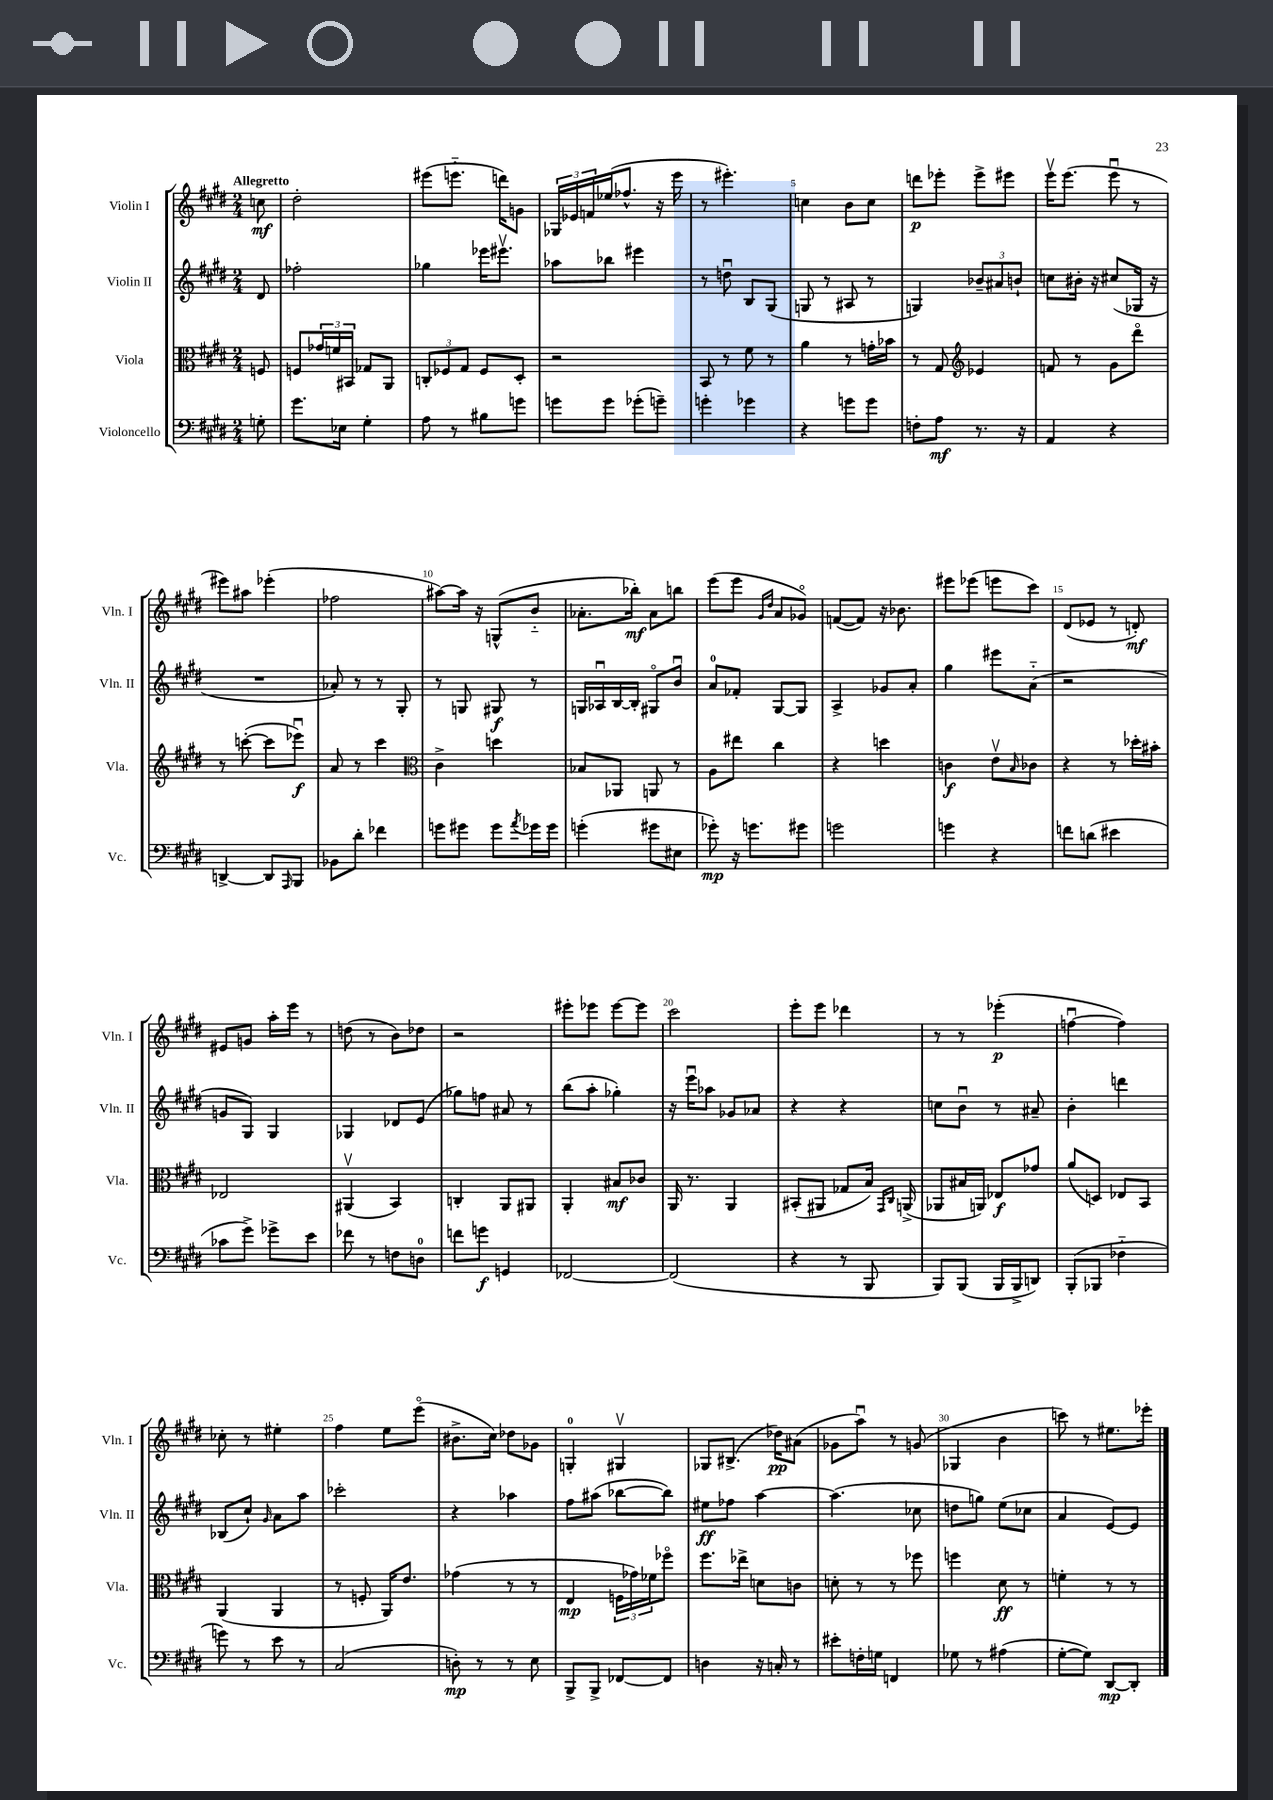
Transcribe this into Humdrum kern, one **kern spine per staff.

**kern	**dynam	**kern	**dynam	**kern	**dynam	**kern	**dynam
*part4	*part4	*part3	*part3	*part2	*part2	*part1	*part1
*staff4	*staff4	*staff3	*staff3	*staff2	*staff2	*staff1	*staff1
*I"Violoncello	*	*I"Viola	*	*I"Violin II	*	*I"Violin I	*
*I'Vc.	*	*I'Vla.	*	*I'Vln. II	*	*I'Vln. I	*
*clefF4	*	*clefC3	*	*clefG2	*	*clefG2	*
*k[f#c#g#d#]	*	*k[f#c#g#d#]	*	*k[f#c#g#d#]	*	*k[f#c#g#d#]	*
*M2/4	*	*M2/4	*	*M2/4	*	*M2/4	*
=	=	=	=	=	=	=	=
!	!	!	!	!	!	!LO:TX:a:B:t=Allegretto	!
8Gn'\	.	8Fn/	.	8d#/	.	8ccn\	mf
=1	=1	=1	=1	=1	=1	=1	=1
8.g#\L	.	8Fn/L	.	2ff-X'\	.	2dd#'\	.
.	.	24g-X/L	.	.	.	.	.
.	.	24fn/	.	.	.	.	.
16E-X\Jk	.	.	.	.	.	.	.
.	.	24BB#X/JJ	.	.	.	.	.
4G#'\	.	8G-X/L	.	.	.	.	.
.	.	8AA/J	.	.	.	.	.
=2	=2	=2	=2	=2	=2	=2	=2
8A\	.	12Cn'/L	.	4gg-X\	.	(8eee#X\L	.
.	.	12F-X/	.	.	.	.	.
8r	.	.	.	.	.	8.eeen\J	.
.	.	12G#/J	.	.	.	.	.
8B#X\L	.	8F-/L	.	16eee-X\KL	.	.	.
.	.	.	.	8.eee#Xv\J	.	16dddn\KL)	.
8gn\J	.	8D#'/J	.	.	.	8gn\J	.
=3	=3	=3	=3	=3	=3	=3	=3
8gn\L	.	2r	.	8aa-X\L	.	24G-X/LL	.
.	.	.	.	.	.	24e-X/	.
.	.	.	.	.	.	24fn/	.
8g\J	.	.	.	8bb-X\J	.	(16ee-X/J	.
.	.	.	.	.	.	8.ff-X^^/J	.
(8g-X'\L	.	.	.	4eee#X\	.	.	.
8gn~\J)	.	.	.	.	.	16r	.
.	.	.	.	.	.	16eee\	.
=4	=4	=4	=4	=4	=4	=4	=4
4gn'\	.	8BB/	.	8r	.	8r	.
.	.	8r	.	8ddnu\	.	4.eee#X'\)	.
4g-X\	.	8f#\	.	8B/L	.	.	.
.	.	8r	.	(8G#/J	.	.	.
=5	=5	=5	=5	=5	=5	=5	=5
4r	.	4a\	.	8Gn/	.	4ccn\	.
.	.	.	.	8r	.	.	.
8gn\L	.	8r	.	8A#X/	.	8b\L	.
8g\J	.	16gn'\LL	.	8r	.	8cc\J	.
.	.	16b-X\JJ	.	.	.	.	.
=6	=6	=6	=6	=6	=6	=6	=6
8Fn'\L	.	8r	.	4Gn/)	.	8dddn\L	p
8A\J	mf	8G#/	.	.	.	8eee-X'\J	.
*	*	*clefG2	*	*	*	*	*
8.r	.	4e-X/	.	12b-X~/L	.	8eee-^\L	.
.	.	.	.	12a#X/	.	.	.
.	.	.	.	.	.	8eee#X\J	.
.	.	.	.	12bn`/J	.	.	.
16r	.	.	.	.	.	.	.
=7	=7	=7	=7	=7	=7	=7	=7
4AA/	.	8fn/	.	8ccn\L	.	16eeev\KL	.
.	.	.	.	.	.	(8.eee\J	.
.	.	8r	.	16b#X'\Jk	.	.	.
.	.	.	.	16r	.	.	.
4r	.	8g#\L	.	(8cc#X/L	.	8eeeu\	.
.	.	8ddd#\J	.	16G-X/Jk	.	8r	.
.	.	.	.	16r	.	.	.
!!LO:LB:g=z
=8	=8	=8	=8	=8	=8	=8	=8
[4DDn^/	.	8r	.	2r	.	8eee#X\L)	.
.	.	([8cccn'\	.	.	.	8aa#X\J	.
8DD/L]	.	8ccc\L]	.	.	.	(4eee-X'\	.
16qqAAA/	.	.	.	.	.	.	.
8BBB/J	.	8eee-Xu\J)	f	.	.	.	.
=9	=9	=9	=9	=9	=9	=9	=9
8BB-X\L	.	8a/	.	8a-X'/)	.	2ff-X\	.
8d#'\J	.	8r	.	8r	.	.	.
4f-X\	.	4ccc#\	.	8r	.	.	.
.	.	.	.	8G#'/	.	.	.
=10	=10	=10	=10	=10	=10	=10	=10
*	*	*clefC3	*	*	*	*	*
8gn\L	.	4c#^\	.	8r	.	[8aa#X\L)	.
8g#X\J	.	.	.	8Gn/	.	16aa#\Jk]	.
.	.	.	.	.	.	16r	.
8g#\L	.	4ddn\	.	8G#X/	f	(8Gn^^/L	.
8qa/	.	.	.	.	.	.	.
16g-X\L	.	.	.	8r	.	8b/J	.
16g-\JJ	.	.	.	.	.	.	.
=11	=11	=11	=11	=11	=11	=11	=11
(4gn'\	.	8B-X/L	.	16Gn/LL	.	8.a-X'\L	.
.	.	.	.	16A-Xu/	.	.	.
.	.	8AA-X/J	.	[16B/	.	.	.
.	.	.	.	16B'/JJ]	.	16bb-X'\Jk)	mf
8g#X\L	.	8AAn/	.	8G#X/L	.	8a-\L	.
8E#X\J	.	8r	.	8bu/J	.	8bbn\J	.
=12	=12	=12	=12	=12	=12	=12	=12
8g-X'\)	mp	8A\L	.	8a/L	.	(8eee\L	.
16r	.	8ee#X\J	.	8f-X'/J	.	8eee\J	.
8.gn\L	.	.	.	.	.	.	.
.	.	.	.	.	.	16qqg#/LL	.
.	.	.	.	.	.	16qqdd#/JJ	.
.	.	4cc#\	.	[8G#/L	.	8a/L	.
8g#X\J	.	.	.	8G#/J]	.	8g-X/J)	.
=13	=13	=13	=13	=13	=13	=13	=13
2gn\	.	4r	.	4A^/	.	([8fn/L	.
.	.	.	.	.	.	8f/J])	.
.	.	4ddn\	.	8g-X/L	.	16r	.
.	.	.	.	.	.	8.b-X\	.
.	.	.	.	8a'/J	.	.	.
=14	=14	=14	=14	=14	=14	=14	=14
4gn\	.	4cn\	f	4gg#\	.	8eee#X\L	.
.	.	.	.	.	.	(8eee-X\J	.
4r	.	8ev\L	.	8eee#X\L	.	8eeen\L	.
.	.	16qqB/	.	.	.	.	.
.	.	8c-X\J	.	(8a\J	.	8ccc#\J)	.
=15	=15	=15	=15	=15	=15	=15	=15
8fn\L	.	4r	.	2r	.	(8d#/L	.
(8dn\J	.	.	.	.	.	8e-X/J	.
4e#X\	.	8r	.	.	.	8r	.
.	.	16dd-X'\LL	.	.	.	8dn'/)	mf
.	.	16b#X'\JJ	.	.	.	.	.
!!LO:LB:g=z
=16	=16	=16	=16	=16	=16	=16	=16
8c-X\L	.	2E-X/	.	8gn/L	.	8e#X/L	.
8g#^\J)	.	.	.	8G#/J)	.	8gn/J	.
8g-X^\L	.	.	.	4G#/	.	16aa'\LL	.
.	.	.	.	.	.	16eee\JJ	.
8e\J	.	.	.	.	.	8r	.
=17	=17	=17	=17	=17	=17	=17	=17
8f-X\	.	(4AA#Xv/	.	4G-X/	.	(8ddn\	.
8r	.	.	.	.	.	8r	.
8Fn\L	.	4BB/)	.	8d-X/L	.	8b\L)	.
8Dn\J	.	.	.	(8e/J	.	8dd-X\J	.
=18	=18	=18	=18	=18	=18	=18	=18
8fn\L	.	4Cn'/	.	8gg-X\L)	.	2r	.
8gn\J	f	.	.	8ffn\J	.	.	.
4GGn/	.	8AA/L	.	8a#X/	.	.	.
.	.	8AA#X/J	.	8r	.	.	.
=19	=19	=19	=19	=19	=19	=19	=19
[2FF-X/	.	4AA'/	.	(8bb\L	.	8eee#X'\L	.
.	.	.	.	8aa'\J	.	8eee-X\J	.
.	.	8B#X/L	mf	4gg-X'\)	.	[8eee-\L	.
.	.	8c-X/J	.	.	.	8eee-\J]	.
=20	=20	=20	=20	=20	=20	=20	=20
(2FF-/]	.	16AA/	.	16r	.	2ccc#\	.
.	.	8.r	.	16eeeu\KL	.	.	.
.	.	.	.	8aa-X\J	.	.	.
.	.	4AA/	.	8g-X/L	.	.	.
.	.	.	.	8a-X/J	.	.	.
=21	=21	=21	=21	=21	=21	=21	=21
4r	.	(8BB#X'/L	.	4r	.	8eee'\L	.
.	.	8AA#X/J	.	.	.	8eee\J	.
8r	.	8G-X/L	.	4r	.	4ddd-X\	.
8BBB/	.	16B/Jk)	.	.	.	.	.
.	.	16qqGG#/LL	.	.	.	.	.
.	.	16qqC#/JJ	.	.	.	.	.
.	.	(16AAn^/	.	.	.	.	.
=22	=22	=22	=22	=22	=22	=22	=22
8BBB/L)	.	8AA-X/L	.	8ccn\L	.	8r	.
(8BBB/J	.	16B#X/L	.	8bu\J	.	8r	.
.	.	16AAn/JJ)	.	.	.	.	.
16BBB/LL	.	8E-X/L	f	8r	.	(4eee-X'\	p
16BBB^/J	.	.	.	.	.	.	.
8DDn/J)	.	8g-X/J	.	8a#X~/	.	.	.
=23	=23	=23	=23	=23	=23	=23	=23
(8BBB'/L	.	(8a/L	.	4b'\	.	[4ffnu\	.
8BBB-X/J	.	8Dn/J)	.	.	.	.	.
4F-X\	.	8E-X/L	.	4dddn\	.	4ff\])	.
.	.	8BB/J	.	.	.	.	.
!!LO:LB:g=z
=24	=24	=24	=24	=24	=24	=24	=24
8gn\)	.	(4AA/	.	(8B-X/L	.	8cc-X'\	.
8r	.	.	.	8cc#`/J)	.	8r	.
.	.	.	.	16qqg#/	.	.	.
8e\	.	4AA/	.	8a\L	.	4ee#X'\	.
8r	.	.	.	8aa\J	.	.	.
=25	=25	=25	=25	=25	=25	=25	=25
(2C#/	.	8r	.	2ccc-X'\	.	4ff#\	.
.	.	8Fn'/	.	.	.	.	.
.	.	16AA/KL)	.	.	.	8ee\L	.
.	.	8.e/J	.	.	.	.	.
.	.	.	.	.	.	(8eee\J	.
=26	=26	=26	=26	=26	=26	=26	=26
8Dn'\)	mp	(4g-X\	.	4r	.	8.b#X^\L	.
8r	.	.	.	.	.	.	.
.	.	.	.	.	.	16cc#\Jk)	.
8r	.	8r	.	4aa-X\	.	8dd-X\L	.
8E\	.	8r	.	.	.	8g-X\J	.
=27	=27	=27	=27	=27	=27	=27	=27
8BBB^/L	.	4E/	mp	8ff#\L	.	4Gn'/	.
8BBB^/J	.	.	.	(8aa#X\J	.	.	.
[8FF-X/L	.	24Fn\LL	.	[8bb-X\L	.	4G#Xv/	.
.	.	24g-X\)	.	.	.	.	.
.	.	24f-X\J	.	.	.	.	.
8FF-/J]	.	8ff-X\J	.	8bb-\J])	.	.	.
=28	=28	=28	=28	=28	=28	=28	=28
4Dn\	.	8.ff#\L	.	8ee#X\L	ff	8G-X/L	.
.	.	.	.	8ff-X\J	.	(8.B#X^/J	.
.	.	16ee-X^\Jk	.	.	.	.	.
16r	.	8dn\L	.	[4aa\	.	.	.
16Cn'/	.	.	.	.	.	16dd-X\KL)	pp
8r	.	8cn\J	.	.	.	(8a#X\J	.
=29	=29	=29	=29	=29	=29	=29	=29
8e#X'\L	.	8dn'\	.	(4.aa\]	.	8g-X\L	.
16Fn'\L	.	8r	.	.	.	8aau\J)	.
16Gn\JJ	.	.	.	.	.	.	.
4FFn/	.	8r	.	.	.	8r	.
.	.	8ff-X\	.	8cc-X\	.	(8gn/	.
=30	=30	=30	=30	=30	=30	=30	=30
8G-X\	.	4ffn\	.	8ddn\L	.	4G-X/	.
8r	.	.	.	8ggn\J)	.	.	.
(4A#X\	.	8d#\	ff	(8ee\L	.	4b\	.
.	.	8r	.	8cc-X\J	.	.	.
=31	=31	=31	=31	=31	=31	=31	=31
[8G#'\L	.	4fn'\	.	4a/	.	8cccn\)	.
8G#\J])	.	.	.	.	.	8r	.
[8DD#/L	mp	8r	.	[8e/L)	.	8.ee#X\L	.
8DD#'/J]	.	8r	.	8e/J]	.	.	.
.	.	.	.	.	.	16eee-X'\Jk	.
==	==	==	==	==	==	==	==
*-	*-	*-	*-	*-	*-	*-	*-
